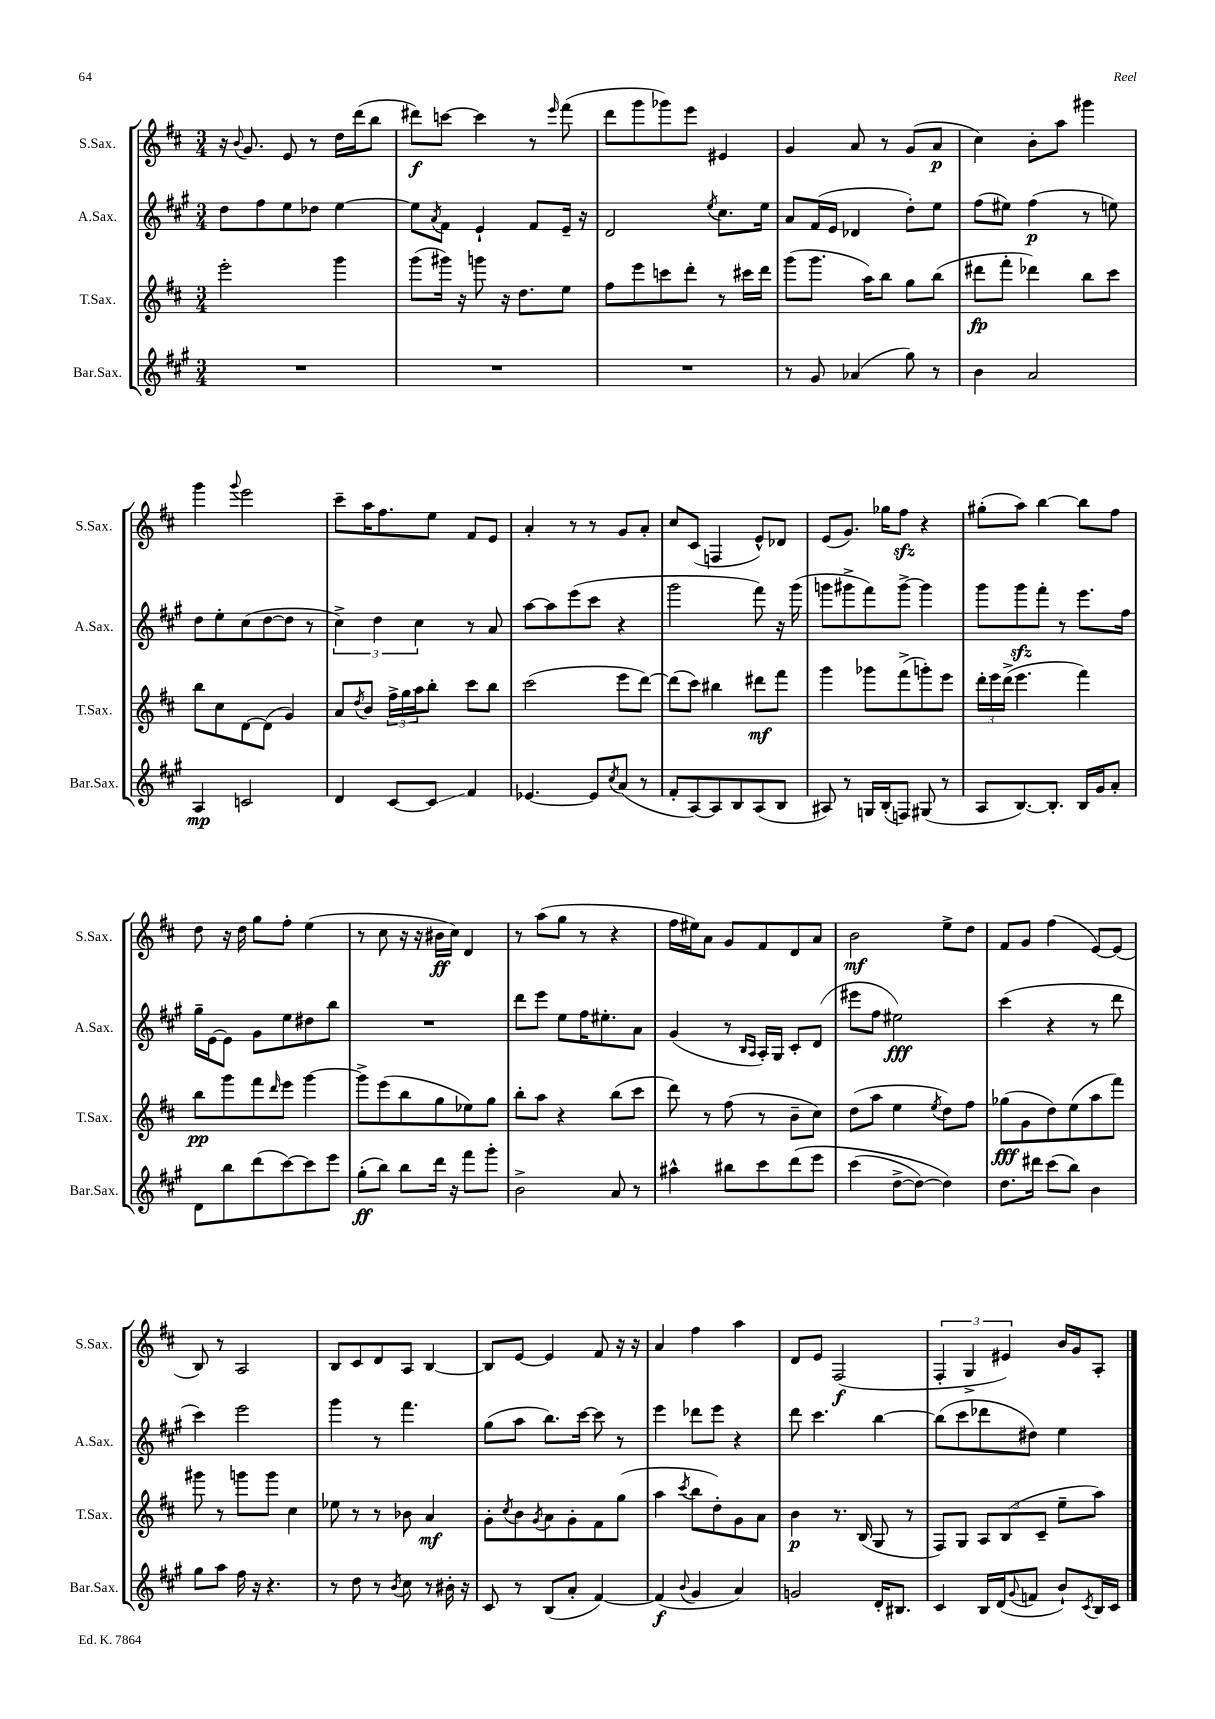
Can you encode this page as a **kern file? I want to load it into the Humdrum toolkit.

**kern	**kern	**kern	**kern
*staff4	*staff3	*staff2	*staff1
*clefG2	*clefG2	*clefG2	*clefG2
*k[f#c#g#]	*k[f#c#]	*k[f#c#g#]	*k[f#c#]
*M3/4	*M3/4	*M3/4	*M3/4
2.r	2eee'	8dd	16r
.	.	.	8qqb
.	.	.	8.g
.	.	8ff#	.
.	.	8ee	8e
.	.	8dd-	8r
.	4ggg	[4ee	16dd
.	.	.	(16ddd
.	.	.	8bb
=	=	=	=
2.r	(8ggg	8ee]	8ddd#)
.	.	8qa	.
.	16ggg#)	8f#	[8ccc
.	16r	.	.
.	8ggg	4e`	4ccc]
.	16r	.	.
.	8.dd	.	.
.	.	8f#	8r
.	.	.	16qqeee
.	8ee	16e~	(8fff#
.	.	16r	.
=	=	=	=
2.r	8ff#	2d	8ddd
.	8eee	.	8ggg
.	8ccc	.	8ggg-)
.	8ddd'	.	8eee
.	.	8qee	.
.	8r	8.cc#	4e#
.	16ccc#	.	.
.	16ddd	16ee	.
=	=	=	=
8r	(8ggg	8a	4g
8g#	8.ggg	(16f#	.
.	.	16e	.
(4a-	.	4d-	8a
.	16aa)	.	.
.	8bb	.	8r
8gg#)	8gg	8dd')	(8g
8r	(8bb	8ee	8a
=	=	=	=
4b	8ddd#	(8ff#	4cc#)
.	8fff#'	8ee#)	.
2a	4ddd-)	(4ff#	8b'
.	.	.	8aa
.	8bb	8r	4ggg#
.	8ccc#	8ee)	.
=	=	=	=
4A	8bb	8dd	4ggg
.	8cc#	8ee'	.
.	.	.	8qqggg
2c	[8d	(8cc#	2eee
.	(8d]	[8dd	.
.	4g)	8dd]	.
.	.	8r	.
=	=	=	=
4d	8a	6cc#^)	8ccc#~
.	8qdd	.	.
.	8b	.	16aa
.	.	6dd	.
.	.	.	8.ff#
[8c#	24ff#^	.	.
.	24gg	.	.
.	24aa	6cc#	.
8c#]	8bb'	.	8ee
4f#	8ccc#	8r	8f#
.	8bb	8a	8e
=	=	=	=
[4.e-	(2ccc#	[8aa	4a'
.	.	8aa]	.
.	.	(8eee	8r
8e-]	.	8ccc#	8r
8qcc#	.	.	.
(8a	8eee	4r	8g
8r	[8ddd)	.	8a'
=	=	=	=
8f#'	(8ddd]	2ggg#	8cc#
[8A)	8ccc#)	.	(8c#
8A]	4bb#	.	4F
8B	.	.	.
(8A	8ddd#	8fff#)	8e^^)
8B	8fff#	16r	8d-
.	.	(16ggg#	.
=	=	=	=
8A#)	4ggg	8ggg	(8e
8r	.	8ggg#^	8.g)
16G	8ggg-	8fff#)	.
(16B'	.	.	16gg-
8F)	(8fff#^	[8ggg#^	8ff#
(8G#	8ggg')	4ggg#]	4r
8r	8eee	.	.
=	=	=	=
8A	24ddd'	8ggg#	(8gg#'
.	24eee	.	.
.	(24ddd^	.	.
[8.B)	4.eee	8ggg#	8aa)
.	.	8fff#'	[4bb
8.B']	.	.	.
.	.	8r	.
16B	4fff#)	8.eee	8bb]
16g#	.	.	.
8a'	.	.	8ff#
.	.	16ff#	.
=	=	=	=
8d	8bb	16gg#~	8dd
.	.	[16e	.
8bb	8ggg	8e]	16r
.	.	.	16dd
(8ddd	8fff#	8g#	8gg
.	16qqddd	.	.
[8ccc#)	8eee	8ee	8ff#'
8ccc#]	[4ggg	8dd#	(4ee
8eee	.	8bb	.
=	=	=	=
(8gg#'	8ggg^]	2.r	8r
8bb)	(8eee	.	8cc#
8bb	8bb	.	16r
.	.	.	16r
16ddd	8gg	.	16b#
16r	.	.	16cc#)
8fff#	8ee-)	.	4d
8ggg#'	8gg	.	.
=	=	=	=
2b^	8bb'	8ddd	8r
.	8aa	8eee	(8aa
.	4r	8ee	8gg
.	.	16ff#	8r
.	.	8.ee#'	.
8a	(8bb	.	4r
8r	8ccc#	8a	.
=	=	=	=
4aa#^^	8ddd)	(4g#	16ff#
.	.	.	16ee#)
.	8r	.	8a
8bb#	(8ff#	8r	8g
.	.	16qqB	.
.	.	16qqA	.
8ccc#	8r	16A')	8f#
.	.	16G#	.
&(8ddd	8b~	8c#'	8d
8eee	8cc#)	(8d	8a
=	=	=	=
(4ccc#	(8dd	8eee#	2b
.	8aa	8ff#	.
[8dd^	4ee	2ee#)	.
8dd_)	.	.	.
.	8qee	.	.
4dd]&)	8dd)	.	8ee^
.	8ff#	.	8dd
=	=	=	=
8.dd	(8gg-	(4ccc#	8f#
.	8g	.	8g
16ddd#	.	.	.
(8ccc#	8dd)	4r	(4ff#
8bb)	(8ee	.	.
4b	8aa	8r	[8e)
.	8fff#)	8ddd	(8e]
=	=	=	=
8gg#	8ggg#	4ccc#)	8B)
8aa	8r	.	8r
16ff#	8ggg	2eee	2A
16r	.	.	.
4.r	8ggg	.	.
.	4cc#	.	.
=	=	=	=
8r	8ee-	4ggg#	8B
8dd	8r	.	8c#
8r	8r	8r	8d
8qb	.	.	.
8cc#	8b-	4.fff#	8A
8r	4a	.	[4B
16b#'	.	.	.
16r	.	.	.
=	=	=	=
8c#	8g'	(8gg#	8B]
.	8qcc#	.	.
8r	8b	8aa	[8e
.	8qg	.	.
(8B	8a	8.bb)	4e]
8a'	8g'	.	.
.	.	[16ccc#	.
[4f#)	8f#	8ccc#]	8f#
.	(8gg	8r	16r
.	.	.	16r
=	=	=	=
(4f#]	4aa	4eee	4a
8qqb	8qccc#	.	.
4g#	8bb	8ddd-	4ff#
.	8dd')	8eee	.
4a)	8g	4r	4aa
.	8a	.	.
=	=	=	=
2g	4b	8ddd	8d
.	.	4.ccc#	8e
.	8.r	.	(2F#
.	(16B	.	.
16d'	8G	[4bb	.
8.B#	.	.	.
.	8r	.	.
=	=	=	=
4c#	8F#)	(8bb]	6F#'
.	8G	8ccc#	.
.	.	.	6G^
16B	12A	8ddd-	.
(16d	.	.	.
.	(12B	.	6e#)
8qqg#	.	.	.
8f	.	8dd#)	.
.	12c#~	.	.
8b`)	8ee~	4ee	16b
.	.	.	16g
8qc#	.	.	.
16B	8aa)	.	8A'
16c#	.	.	.
==	==	==	==
*-	*-	*-	*-
